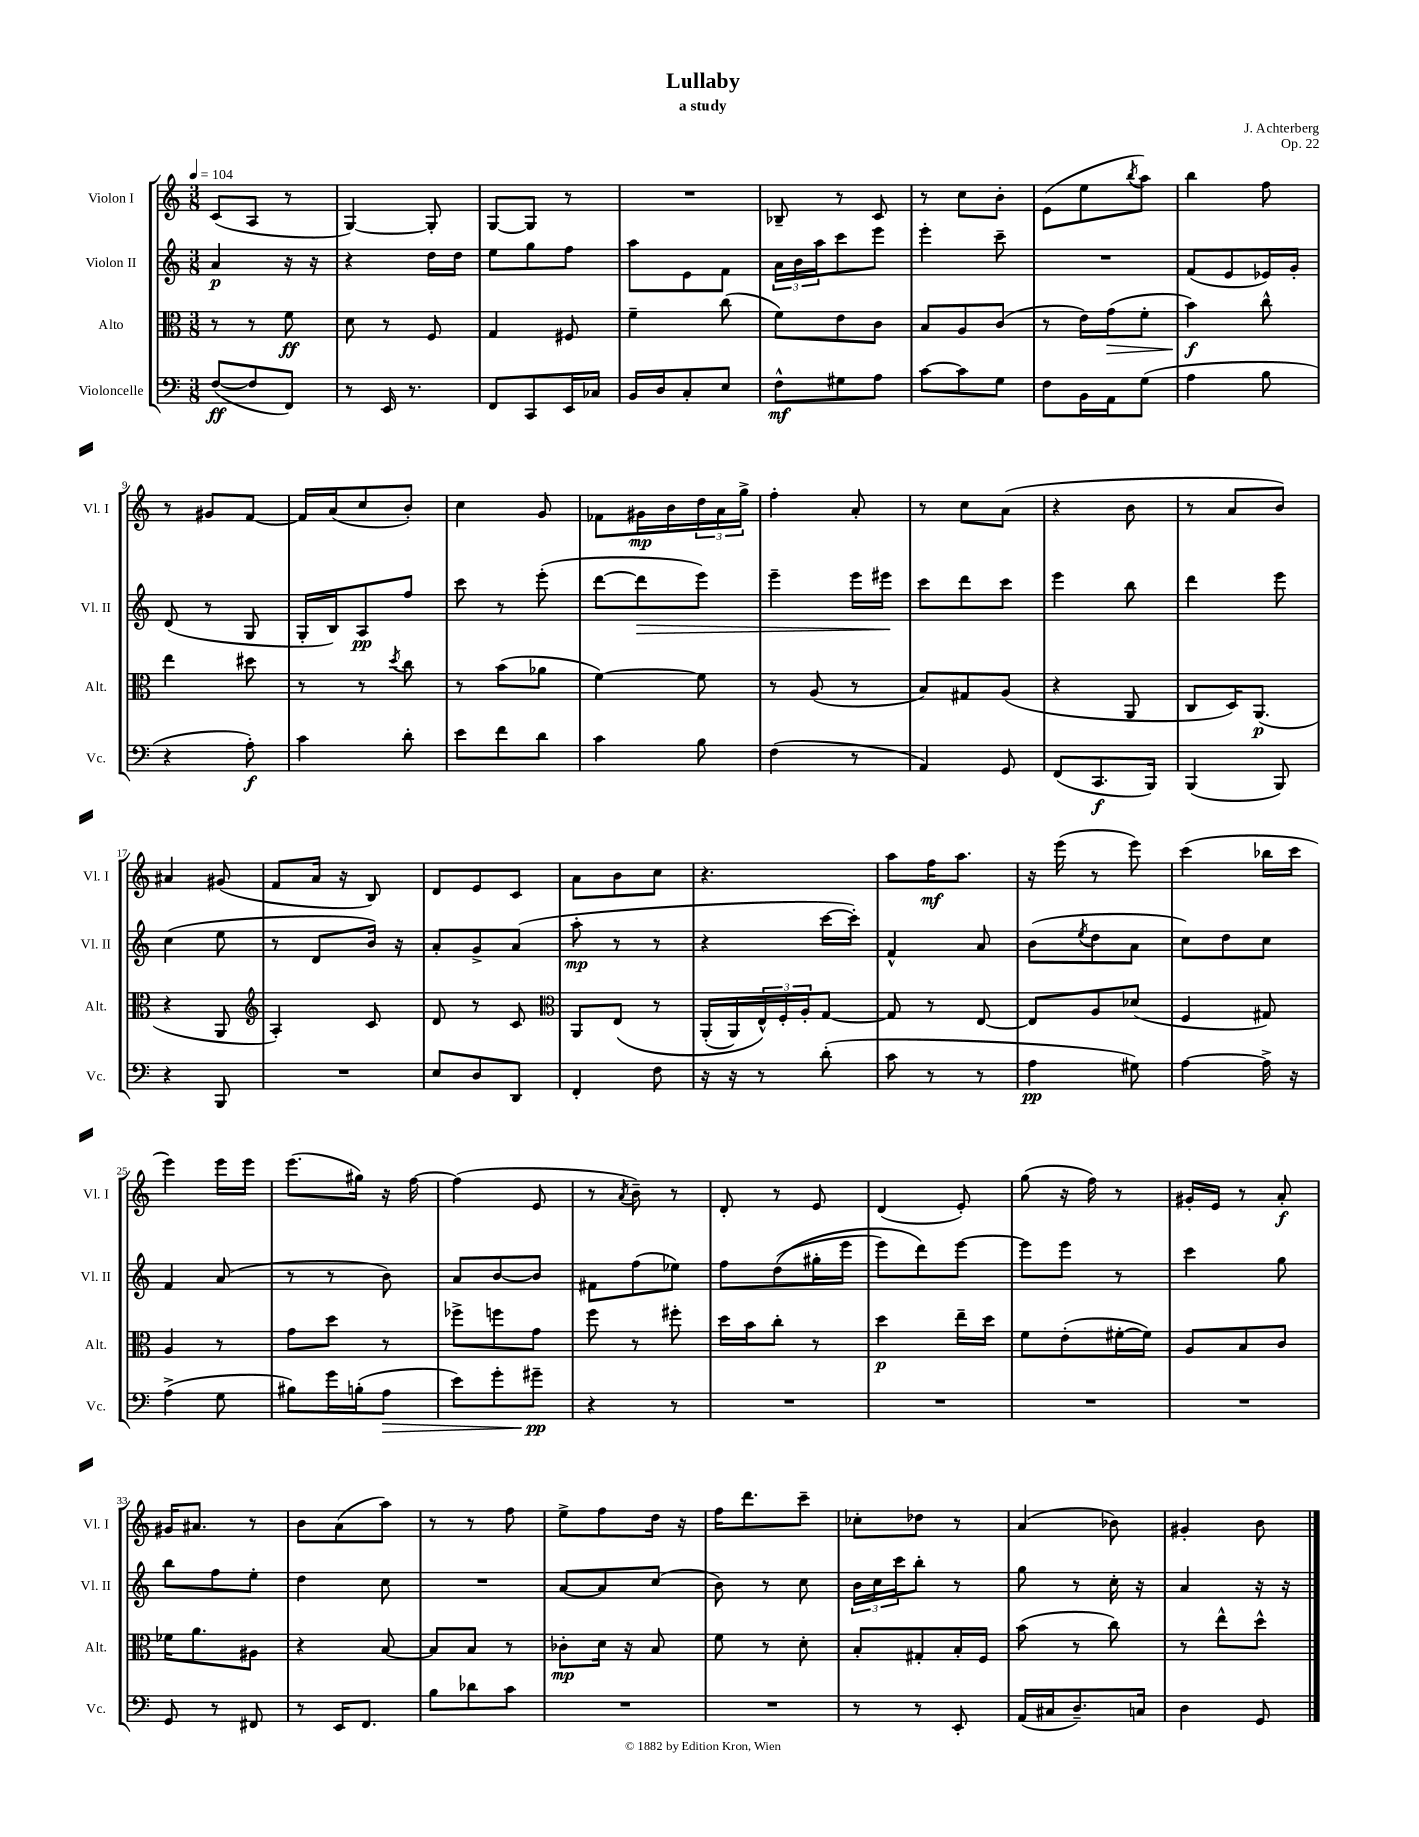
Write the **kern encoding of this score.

**kern	**kern	**kern	**kern
*staff4	*staff3	*staff2	*staff1
*clefF4	*clefC3	*clefG2	*clefG2
*k[]	*k[]	*k[]	*k[]
*M3/8	*M3/8	*M3/8	*M3/8
*MM104	*MM104	*MM104	*MM104
([8F/L	8r	4a/	(8c/L
8F/]	8r	.	8A/J
8FF/J)	8f\	16r	8r
.	.	16r	.
=	=	=	=
8r	8d\	4r	[4G/)
16EE/	8r	.	.
8.r	.	.	.
.	8F/	16dd\LL	8G'/]
.	.	16dd\JJ	.
=	=	=	=
8FF/L	4G/	8ee\L	[8G/L
8CC/	.	8gg\	8G/]J
16EE/L	8F#/	8ff\J	8r
16C-/JJ	.	.	.
=	=	=	=
16BB/LL	4f~\	8aa\L	4.r
16D/J	.	.	.
8C'/	.	8e\	.
8E/J	(8cc\	8f\J	.
=	=	=	=
8F^^\L	8f\L)	24a\LL	8B-~/
.	.	24b\	.
.	.	24aa\J	.
8G#\	8e\	8ccc\	8r
8A\J	8c\J	8eee\J	8c/
=	=	=	=
[8c\L	8B/L	4eee'\	8r
8c\]	8A/	.	8cc\L
8G\J	(8c/J	8ccc~\	8b'\J
=	=	=	=
8F\L	8r	4.r	(8e\L
16BB\L	16e\LL)	.	8ee\
16AA\J	(16g\J	.	.
.	.	.	8qbb/
(8G\J	8f'\J	.	8aa\J)
=	=	=	=
4A\	4b\)	(8f/L	4bb\
.	.	8e/	.
8B\	8cc^^\	16e-/L)	8ff\
.	.	16g'/JJ	.
=	=	=	=
4r	4ee\	(8d/	8r
.	.	8r	8g#/L
8A'\)	8dd#\	8G/	[8f/J
=	=	=	=
4c\	8r	16G'/LL	16f/]LL
.	.	16B/J)	(16a/J
.	8r	8A/	8cc/
.	8qdd/	.	.
8d'\	8cc\	8ff/J	8b'/J)
=	=	=	=
8e\L	8r	8ccc\	4cc\
8f\	(8b\L	8r	.
8d\J	8a-\J	(8eee'\	8g/
=	=	=	=
4c\	[4f\)	[8ddd\L	8f-\L
.	.	8ddd\]	16g#\L
.	.	.	16b\
8B\	8f\]	8eee\J)	24dd\
.	.	.	24a\
.	.	.	24gg^\JJ
=	=	=	=
(4F\	8r	4eee~\	4ff'\
.	(8A/	.	.
8r	8r	16eee\LL	8a'/
.	.	16eee#\JJ	.
=	=	=	=
4AA/)	8B/L)	8ccc\L	8r
.	8G#/	8ddd\	8cc\L
8GG/	(8A/J	8ccc\J	(8a\J
=	=	=	=
(8FF/L	4r	4eee\	4r
8.CC/	.	.	.
.	8AA/	8bb\	8b\
16BBB/Jk)	.	.	.
=	=	=	=
(4BBB/	8C/L	4ddd\	8r
.	16D/K)	.	8a/L
.	(8.AA/J	.	.
8BBB/)	.	8eee\	8b/J)
=	=	=	=
4r	4r	(4cc\	4a#/
8BBB/	8AA/	8ee\	(8g#/
=	=	=	=
*	*clefG2	*	*
4.r	4A'/)	8r	8f/L
.	.	8d/L	16a/Jk
.	.	.	16r
.	8c/	16b/Jk)	8B/)
.	.	16r	.
=	=	=	=
8E/L	8d/	8a'/L	8d/L
8D/	8r	8g^/	8e/
8DD/J	8c/	(8a/J	8c/J
=	=	=	=
*	*clefC3	*	*
4FF'/	8AA/L	8aa'\	8a\L
.	&(8E/J	8r	8b\
8F\	8r	8r	8cc\J
=	=	=	=
16r	(16AA'/LL	4r	4.r
16r	16AA/)	.	.
8r	24E^^/&)	.	.
.	24F'/	.	.
.	24A'/J	.	.
(8d'\	[8G/J	[16ccc\LL	.
.	.	16ccc'\]JJ)	.
=	=	=	=
8c\	8G/]	4f^^/	8aa\L
8r	8r	.	16ff\K
.	.	.	8.aa\J
8r	[8E/	8a/	.
=	=	=	=
4A\	8E/]L	(8b\L	16r
.	.	.	(16eee\
.	.	8qee/	.
.	8A/	8dd\	8r
8G#\)	(8d-/J	8a\J	8eee\)
=	=	=	=
[4A\	4F/	8cc\L)	(4ccc\
.	.	8dd\	.
16A^\]	8G#/)	8cc\J	16bb-\LL
16r	.	.	16ccc\JJ
=	=	=	=
(4A^\	4A/	4f/	4eee\)
8G\	8r	(8a/	16eee\LL
.	.	.	16eee\JJ
=	=	=	=
8B#\L)	8g\L	8r	(8.eee\L
16g\L	8dd\J	8r	.
(16B'\J	.	.	16gg#\Jk)
8A\J	8r	8b\)	16r
.	.	.	[16ff\
=	=	=	=
8e\L)	8ff-^\L	8a/L	(4ff\]
8g'\	8ff\	[8b/	.
8g#~\J	8g\J	8b/]J	8e/
=	=	=	=
4r	8ff\	8f#\L	8r
.	.	.	8qa/
.	8r	(8ff\	8b~\)
8r	8ff#'\	8ee-\J)	8r
=	=	=	=
4.r	16dd\LL	8ff\L	8d'/
.	16b\J	.	.
.	8cc'\J	&((8dd\	8r
.	8r	16gg#'\L	8e/
.	.	16eee\JJ	.
=	=	=	=
4.r	4dd\	8eee\L)	(4d/
.	.	8ddd\&)	.
.	16ee~\LL	[8eee\J	8e'/)
.	16dd\JJ	.	.
=	=	=	=
4.r	8f\L	8eee\]L	(8gg\
.	(8e'\	8eee\J	16r
.	.	.	16ff\)
.	[16f#'\L	8r	8r
.	16f#\]JJ)	.	.
=	=	=	=
4.r	8A/L	4ccc\	16g#'/LL
.	.	.	16e/JJ
.	8B/	.	8r
.	8c/J	8gg\	8a'/
=	=	=	=
8GG/	16f-\LK	8bb\L	16g#/LK
.	8.a\	.	8.a#/J
8r	.	8ff\	.
8FF#/	8A#\J	8ee'\J	8r
=	=	=	=
8r	4r	4dd\	8b\L
16EE/LK	.	.	(8a\
8.FF/J	.	.	.
.	[8B/	8cc\	8aa\J)
=	=	=	=
8B\L	8B/]L	4.r	8r
8d-\	8B/J	.	8r
8c\J	8r	.	8ff\
=	=	=	=
4.r	8c-'\L	[8a/L	8ee^\L
.	16d\Jk	8a/]	8ff\
.	16r	.	.
.	8B/	(8cc/J	16dd\Jk
.	.	.	16r
=	=	=	=
4.r	8f\	8b\)	16ff\LK
.	.	.	8.ddd\
.	8r	8r	.
.	8d'\	8cc\	8ccc~\J
=	=	=	=
8r	8B'/L	24b\LL	8cc-'\L
.	.	24cc\	.
.	.	24ccc\J	.
8r	8G#'/	8bb'\J	8dd-\J
8EE'/	16B'/L	8r	8r
.	16F/JJ	.	.
=	=	=	=
(16AA/LL	(8b\	8gg\	(4a/
16C#/J	.	.	.
8.D~/)	8r	8r	.
.	8cc\)	16cc'\	8b-\)
16C/Jk	.	16r	.
=	=	=	=
4D\	8r	4a/	4g#'/
.	8ee^^\L	.	.
8GG/	8dd^^\J	16r	8b\
.	.	16r	.
==	==	==	==
*-	*-	*-	*-
